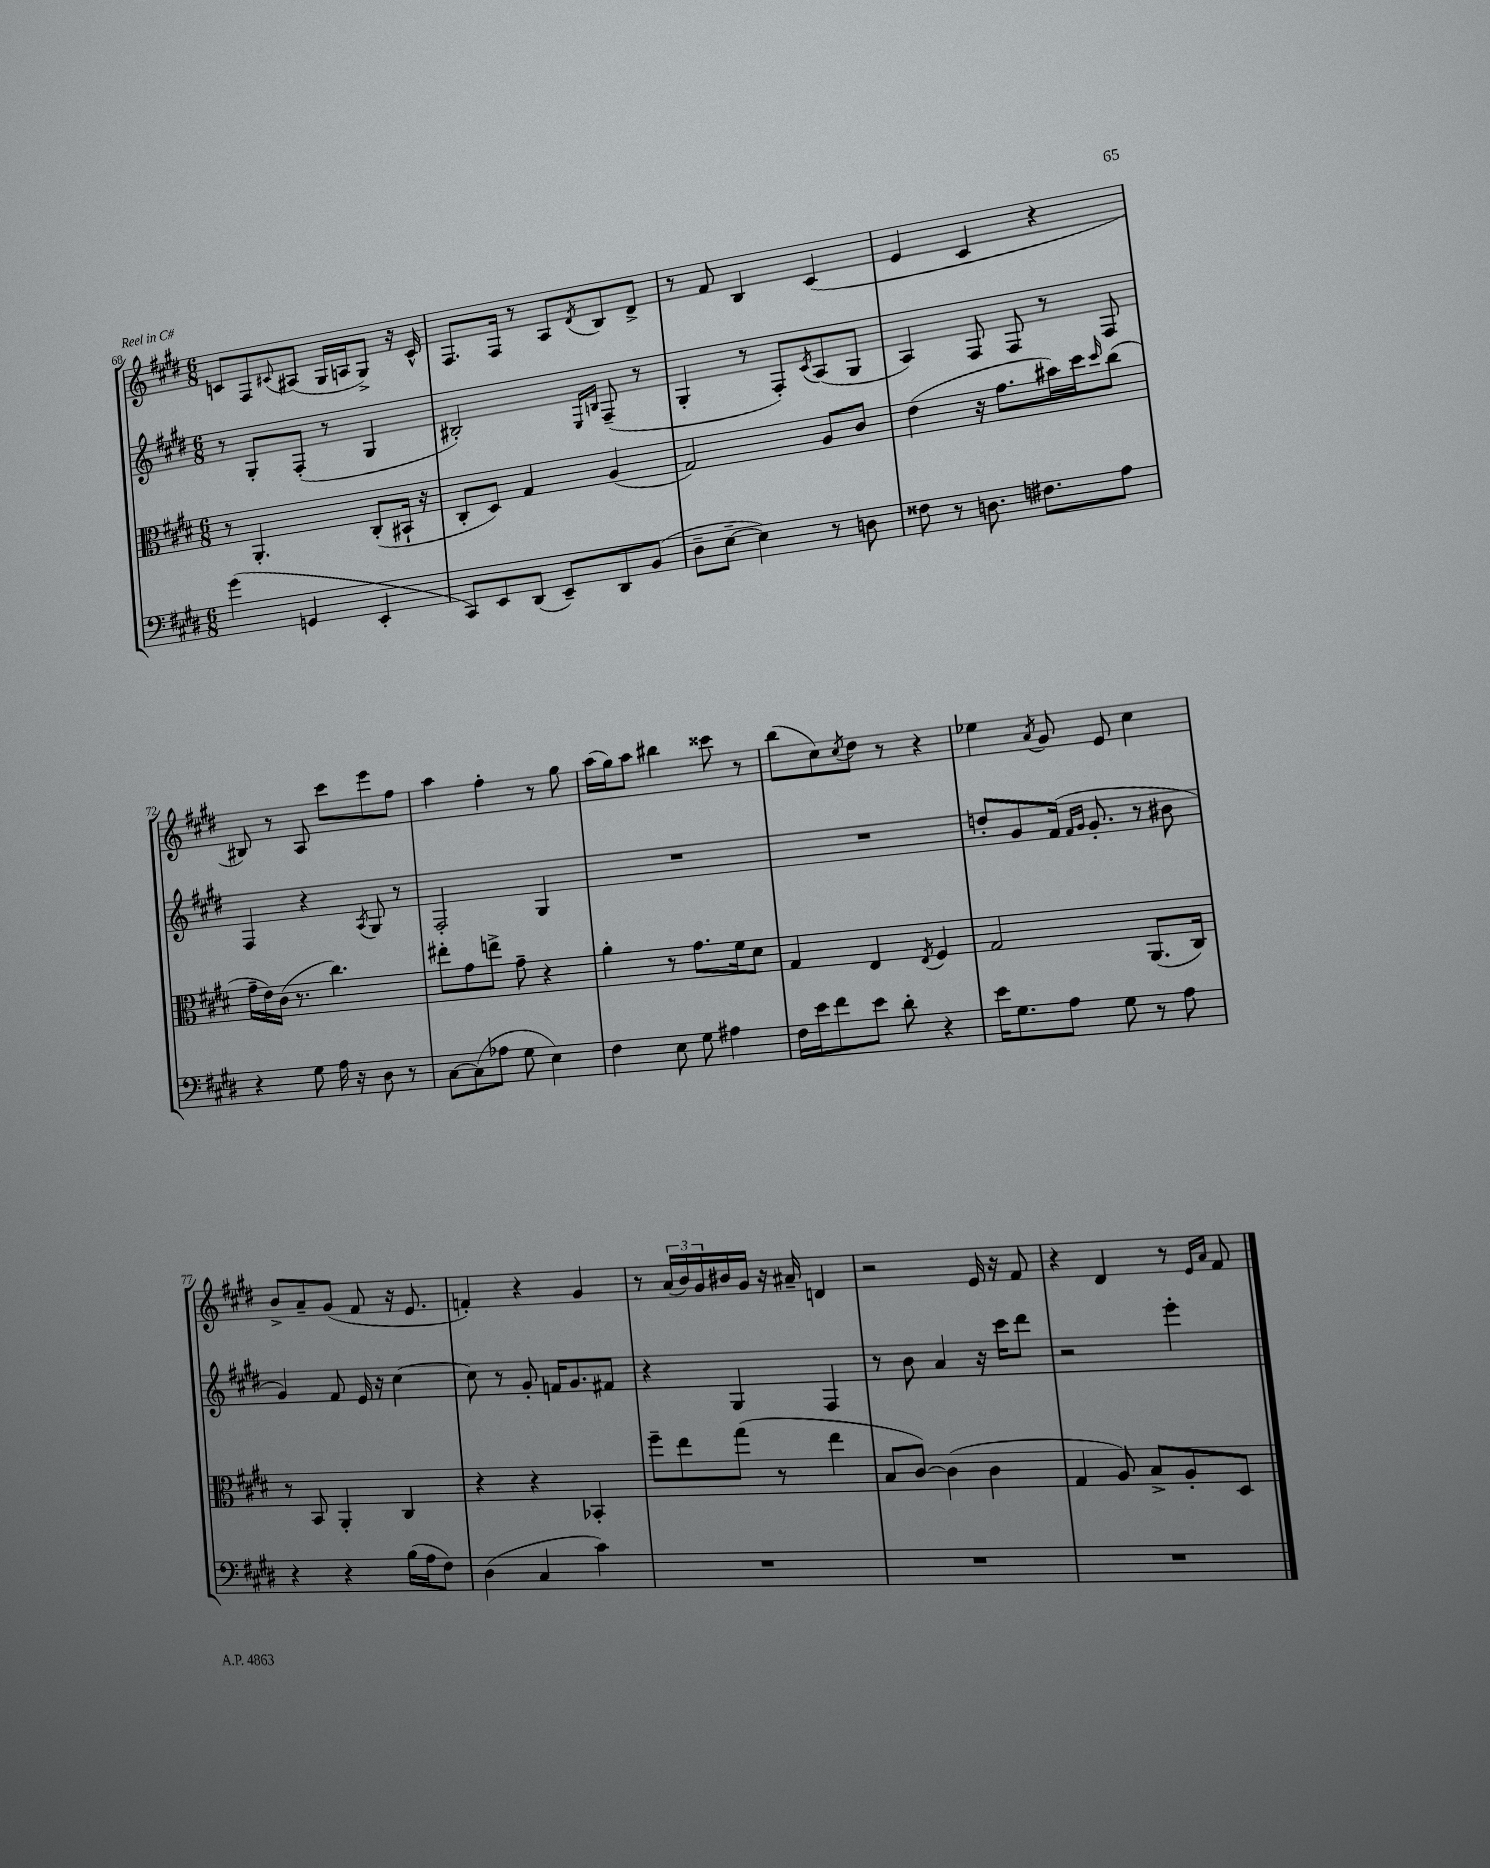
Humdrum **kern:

**kern	**kern	**kern	**kern
*part4	*part3	*part2	*part1
*staff4	*staff3	*staff2	*staff1
*clefF4	*clefC3	*clefG2	*clefG2
*k[f#c#g#d#]	*k[f#c#g#d#]	*k[f#c#g#d#]	*k[f#c#g#d#]
*M6/8	*M6/8	*M6/8	*M6/8
=68	=68	=68	=68
(4g#\	8r	8r	8cn/L
.	4.AA'/	8G#'/L	8F#/
.	.	.	8qqc#X/
4GGn/	.	(8F#'/J	(8A#X/J
.	.	8r	16G#/LL
.	.	.	16An/J
4EE'/	(8C#'/L	4G#/	8G#^/J)
.	16BB#X`/Jk	.	16r
.	16r	.	16c#^^/
=69	=69	=69	=69
8CC#/L)	8C#'/L	2B#X'/)	8.F#/L
8EE/	8D#/J)	.	.
.	.	.	16F#/Jk
(8DD#/J	4G#/	.	8r
8EE~/L)	.	.	8A/L
.	.	16qqE/LL	.
.	.	16qqBn/JJ	8qd#/
8DD#/	(4A/	(8F#~/	8B/
(8BB/J	.	8r	8d#^/J
=70	=70	=70	=70
8D#~\L	2G#/)	4G#'/	8r
[8E~\J	.	.	8f#/
4E\])	.	8r	4B/
.	.	8F#'/L)	.
.	.	8qc#/	.
8r	8A/L	(8A/	(4c#/
8Dn\	8c#/J	8G#/J	.
=71	=71	=71	=71
8F##X\	(4e\	4A/)	4e/
8r	.	.	.
8.Dn\	16r	8F#/	4c#/
.	8.g#\L	.	.
.	.	8F#/	.
8.F#X\L	.	.	.
.	16b#X\L)	8r	4r
.	16dd#\J	.	.
.	16qqdd#/	.	.
8A\J	(8cc#\J	8F#/	.
!!LO:LB:g=z
=72	=72	=72	=72
4r	16g#~\LL	4F#/	8B#X/)
.	16e\)	.	.
.	(16c#\JJ	.	8r
.	8.r	.	.
8G#\	.	4r	8A/
16A\	4.cc#\)	.	8ccc#\L
16r	.	.	.
.	.	8qA/	.
8D#\	.	8G#/	8eee\
8r	.	8r	8ff#\J
=73	=73	=73	=73
[8C#\L	8ee#X'\L	2F#'/	4aa\
(8C#\]	8g#\	.	.
8A-X\J	8een^\J	.	4ff#'\
8G#\	8g#~\	.	.
4E\)	4r	4G#/	8r
.	.	.	8gg#\
=74	=74	=74	=74
4F#\	4a'\	2.r	(16aa\LL
.	.	.	16gg#\J)
.	.	.	8aa\J
8E\	8r	.	4bb#X\
8G#\	8.g#\L	.	.
4A#X\	.	.	8ccc##X\
.	16f#\k	.	.
.	8d#\J	.	8r
=75	=75	=75	=75
16F#\LL	4G#/	2.r	(8bb\L
16e\J	.	.	.
8f#\	.	.	8cc#\)
.	.	.	8qcc#/
8e\J	4E/	.	8dd#\J
8d#'\	.	.	8r
.	8qE/	.	.
4r	4F#/	.	4r
=76	=76	=76	=76
16e\KL	2G#/	8ddn'/L	4ee-X\
8.G#\	.	.	.
.	.	8g#/	.
.	.	.	8qa/
8A\J	.	(16f#/Jk	8g#/
.	.	16qqf#/LL	.
.	.	16qqg#/JJ	.
.	.	8.g#'/	.
8G#\	.	.	8e/
8r	(8.AA/L	8r	4cc#\
8A\	.	8b#X\	.
.	16C#/Jk)	.	.
!!LO:LB:g=z
=77	=77	=77	=77
4r	8r	4g#/)	8b^/L
.	8BB/	.	8a~/
4r	4AA'/	8f#/	(8g#/J
.	.	16e/	8f#/
.	.	16r	.
(16B\LL	4C#/	[4cc#\	16r
16A\J	.	.	8.e/
8F#\J)	.	.	.
=78	=78	=78	=78
(4D#\	4r	8cc#\]	4fn'/)
.	.	8r	.
4C#/	4r	8g#'/	4r
.	.	16fn/KL	.
.	.	8.g#/	.
4c#\)	4BB-X'/	.	4g#/
.	.	8f#X/J	.
=79	=79	=79	=79
2.r	8ff#~\L	4r	8r
.	8ee\	.	(24a/LL
.	.	.	24b/)
.	.	.	24g#/
.	(8gg#\J	4G#/	16b#X/
.	.	.	16g#/JJ
.	8r	.	16r
.	.	.	16a#X~/
.	4ee\	4F#/	4dn/
=80	=80	=80	=80
2.r	8B/L	8r	2r
.	[8c#/J)	8b\	.
.	(4c#\]	4a/	.
.	4c#\	16r	16e/
.	.	16ccc#\KL	16r
.	.	8ddd#\J	8f#/
=81	=81	=81	=81
2.r	4G#/	2r	4r
.	8A/)	.	4d#/
.	8B^/L	.	.
.	8A'/	4eee'\	8r
.	.	.	16qqe/LL
.	.	.	16qqa/JJ
.	8D#/J	.	8f#/
==	==	==	==
*-	*-	*-	*-
